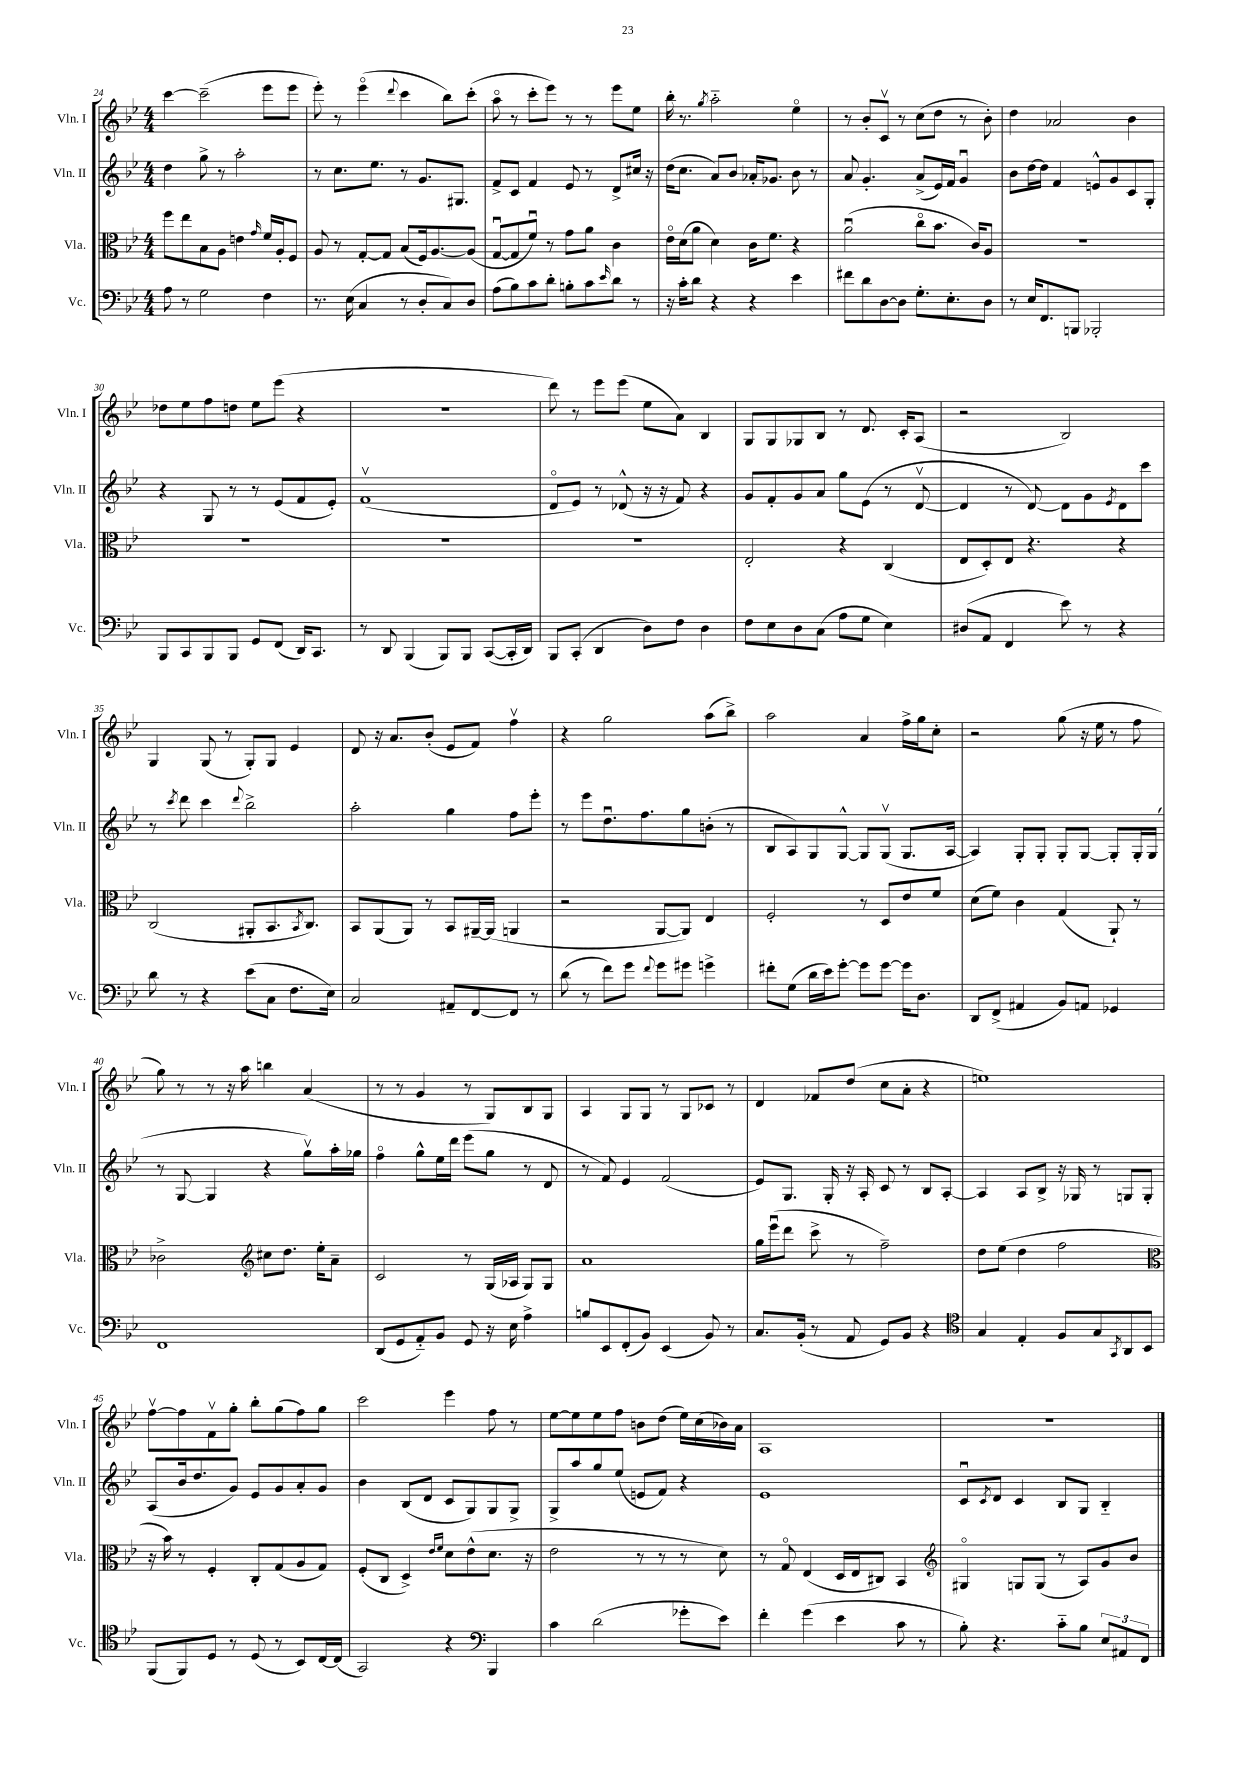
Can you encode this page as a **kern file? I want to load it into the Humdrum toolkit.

**kern	**kern	**kern	**kern
*staff4	*staff3	*staff2	*staff1
*clefF4	*clefC3	*clefG2	*clefG2
*k[b-e-]	*k[b-e-]	*k[b-e-]	*k[b-e-]
*M4/4	*M4/4	*M4/4	*M4/4
8A\	8ff\L	4dd\	[4ccc\
8r	8ee-\	.	.
2G\	8B-\	8gg^\	(2ccc~\]
.	8A\J	8r	.
.	4e\	2aa'\	.
.	16qqg/	.	.
4F\	16f/LL	.	8eee-\L
.	16A'/J	.	.
.	8F/J	.	8eee-\J
=	=	=	=
8.r	8A/	8r	8eee-'\)
.	8r	8.cc\L	8r
(16E-\	.	.	.
4C/	[8G'/L	.	(4eee-o\
.	.	8.ee-\J	.
.	8G/]J	.	.
.	.	.	8qqddd/
8r	(8B-/L	8r	4ccc\
8D'/L	16F/k)	8.g/L	.
.	[8.A/	.	.
8C/)	.	.	8bb-\L)
.	.	8.G#/J	.
8D/J	(8A/]J	.	(8ccc'\J
=	=	=	=
(8A\L	[8Gu/L	8f^/L	8aao\
8B-\)	8G/]	8c/J	8r
8c\	8fu/J)	4f/	8ccc'\L
8d'\J	8r	.	8eee-\J)
8B'\L	8g\L	8e-/	8r
8c\	8a\J	8r	8r
16qqe-/	.	.	.
8d\J	4c\	8d^/L	8eee-\L
8r	.	16cc#/Jk	8ee-\J
.	.	16r	.
=	=	=	=
16r	16e-o\LL	(16dd\LK	16bb-'\
16c'\LK	(16d\J	8.cc\J	8.r
8d\J	8a\J	.	.
.	.	.	8qgg/
4r	4d\)	8a/L)	2aa'~\
.	.	8b-/J	.
4r	16c\LK	16a-'/LK	.
.	8.f\J	8.g-/J	.
4e-\	4r	8b-\	4ee-o\
.	.	8r	.
=	=	=	=
8f#\L	(2au\	8a/	8r
8d\	.	4.g'/	8b-'/L
[8D\	.	.	8cv/J
8D\]J	.	.	8r
8.G'\L	8cco\L	(8a^/L	(8cc\L
.	8.b-\J	16e-/L)	8dd\J
8.E-'\	.	16f/JJ	.
.	.	4gu/	8r
.	16c/LK)	.	.
8D\J	8A/J	.	8b-'\)
=	=	=	=
8r	1r	8b-\L	4dd\
16E-/LK	.	[16dd\L	.
8.FF/	.	16dd\]JJ	.
.	.	4f/	2a-/
8BBB/J	.	.	.
2BBB-'/	.	8e^^/L	.
.	.	8g/	.
.	.	8c/	4b-\
.	.	8G'/J	.
=	=	=	=
8BBB-/L	1r	4r	8dd-\L
8CC/	.	.	8ee-\
8BBB-/	.	8G/	8ff\
8BBB-/J	.	8r	8dd\J
8GG/L	.	8r	8ee-\L
(8FF/J	.	(8e-/L	(8eee-\J
16DD/LK)	.	8f/	4r
8.CC/J	.	.	.
.	.	8e-'/J)	.
=	=	=	=
8r	1r	(1fv	1r
8DD/	.	.	.
(4BBB-/	.	.	.
8BBB-/L)	.	.	.
8BBB-/J	.	.	.
([8CC/L	.	.	.
16CC'/]L	.	.	.
16DD/JJ)	.	.	.
=	=	=	=
8BBB-/L	1r	8do/L	8ddd\)
(8CC'/J	.	8e-/J)	8r
4DD/	.	8r	8eee-\L
.	.	(8d-^^/	(8eee-\J
8D\L)	.	16r	8ee-\L
.	.	16r	.
8F\J	.	8f/)	8a\J)
4D\	.	4r	4B-/
=	=	=	=
8F\L	2E-'/	8g/L	8G/L
8E-\	.	8f'/	8G/
8D\	.	8g/	8G-/
(8C\J	.	8a/J	8B-/J
8A\L	4r	8gg\L	8r
8G\J	.	(8e-\J	8.d/
4E-\)	(4C/	8r	.
.	.	.	16c'/LK
.	.	[8dv/	(8A/J
=	=	=	=
(8D#/L	8E-/L	4d/]	2r
8AA/J	8D'/)	.	.
4FF/	8E-/J	8r	.
.	4.r	[8d/)	.
8e-\)	.	8d\]L	2B-/)
8r	.	8g\	.
.	.	8qe-/	.
4r	4r	8d\	.
.	.	8ccc\J	.
=	=	=	=
8d\	(2C/	8r	4G/
.	.	8qccc/	.
8r	.	8ddd\	.
4r	.	4ccc\	(8G/
.	.	.	8r
.	.	8qqddd/	.
(8e-\L	8AA#'/L	2bb-^\	8G'/L)
8C\J	8.BB-/	.	8G/J
8.F\L	.	.	4e-/
.	8qBB-/	.	.
.	8.C/J)	.	.
16E-\Jk)	.	.	.
=	=	=	=
2C/	8BB-/L	2aa'\	8d/
.	(8AA/	.	16r
.	.	.	8.a/L
.	8AA/J)	.	.
.	8r	.	(8b-'/J
8AA#~/L	8BB-/L	4gg\	8e-/L
[8FF/	[16AA#~/L	.	8f/J)
.	(16AA#/]JJ	.	.
8FF/]J	4AA/	8ff\L	4ffv\
8r	.	8eee-'\J	.
=	=	=	=
(8d\	2r	8r	4r
8r	.	8eee-\L	.
8f\L)	.	8.ddu\	2gg\
8g\J	.	.	.
.	.	8.ff\	.
8qqf/	.	.	.
8g\L	[8AA/L	.	.
8g#\J	8AA/]J)	8gg\	.
4g^\	4E-/	(8b'\J	(8aa\L
.	.	8r	8bb-^\J)
=	=	=	=
8f#'\L	2F'/	8B-/L	2aa\
(8G\J	.	8A/)	.
16d\LL	.	8G/	.
16e-\J)	.	.	.
[8g'\J	.	[8G^^/J	.
8g\]L	8r	8G/]L	4a/
[8g\J	8D/L	(8Gv/J	.
16g\]LK	8e-/	8.G/L	16ff^\LL
8.D\J	.	.	16gg\J
.	8f/J	.	8cc'\J
.	.	[16A/Jk	.
=	=	=	=
8DD/L	(8d\L	4A/])	2r
(8FF^/J	8f\J)	.	.
4AA#/	4c\	8G'/L	.
.	.	8G'/J	.
8BB-/L)	(4G/	8G'/L	(8gg\
8AA/J	.	[8G/J	16r
.	.	.	16ee-\
4GG-/	8AA`/)	8G'/]L	8r
.	8r	16G'/L	8ff\
.	.	(16G/JJ	.
=	=	=	=
1FF	2c-^\	8r	8gg\)
.	.	[8G/	8r
.	.	4G/]	8r
.	.	.	16r
.	.	.	16aa\
*	*clefG2	*	*
.	8cc#\L	4r	4bb\
.	8.dd\J	.	.
.	.	8ggv\L)	(4a/
.	16ee-'\LK	.	.
.	8a~\J	16aa'\L	.
.	.	16gg-\JJ	.
=	=	=	=
(8DD/L	2c/	4ffo\	8r
8GG/	.	.	8r
8AA'~/)	.	8gg^^\L	4g/
8BB-/J	.	16ee-\L	.
.	.	16ddd\JJ	.
8GG/	8r	(8eee-\L	8r
16r	(16G/LL	8gg\J	8G/L)
16E-\	16A-/JJ	.	.
4A^\	8G/L)	8r	8B-/
.	8G/J	8d/	8G/J
=	=	=	=
8B/L	1a	8r	4A/
8EE-/	.	8f/)	.
(8FF'/	.	4e-/	8G/L
8BB-/J)	.	.	8G/J
(4EE-/	.	(2f/	8r
.	.	.	8G/L
8BB-/)	.	.	8c-/J
8r	.	.	8r
=	=	=	=
8.C/L	16gg\LL	8e-/L)	4d/
.	(16eee-u\J	.	.
.	8ddd\J	8.G/J	.
(16BB-'/Jk	.	.	.
8r	8ccc^\	.	8f-/L
.	.	16G'/	.
8AA/	8r	16r	(8dd/J
.	.	16A'/	.
8GG/L)	2ff~\)	8c/	8cc\L
8BB-/J	.	8r	8a'\J
4r	.	8B-/L	4r
.	.	[8A'/J	.
=	=	=	=
*clefC4	*	*	*
4G/	8dd\L	4A/]	1ee)
.	(8ee-\J	.	.
4E-'/	4dd\	8A/L	.
.	.	8B-^/J	.
8F/L	2ff\	16r	.
.	.	16G-/	.
8G/	.	8r	.
8qGG/	.	.	.
8AA/	.	8G/L	.
8BB-/J	.	8G'/J	.
=	=	=	=
*	*clefC3	*	*
(8FF/L	16r	(8A/L	[8ffv\L
.	16b-\)	.	.
8FF/)	8r	16b-/k	8ff\]
.	.	8.dd/	.
8D/J	4F'/	.	8fv\
8r	.	8g/J)	8gg'\J
(8D/	8C'/L	8e-/L	8bb-'\L
8r	(8G/	8g/	(8gg\
8BB-/L)	8A/	8a'/	8ff\)
[16C/L	8G/J)	8g/J	8gg\J
(16C/]JJ	.	.	.
=	=	=	=
2GG/)	(8F'/L	4b-\	2ccc\
.	8C/J	.	.
.	4D^/)	(8B-/L	.
.	.	8d/J	.
.	16qqe-/LL	.	.
.	16qqf/JJ	.	.
4r	8d\L	8c/L	4eee-\
.	(8e-^^\	8G/)	.
*clefF4	*	*	*
4BBB-/	8.d\J	8G/	8ff\
.	.	8G^/J	8r
.	16r	.	.
=	=	=	=
4c\	2e-\	8G^/L	[8ee-\L
.	.	8aa/	8ee-\]
(2d\	.	8gg/	8ee-\
.	.	(8ee-/J	8ff\J
.	8r	8e/L	8b\L
.	8r	8f/J)	(8dd\J
8g-'\L	8r	4r	16ee-\LL)
.	.	.	(16cc\
8e-\J)	8d\)	.	16b-\)
.	.	.	16a\JJ
=	=	=	=
4f'\	8r	1e-	1A
.	8Go/	.	.
(4g\	(4E-/	.	.
4e-\	16D/LL	.	.
.	16E-/J	.	.
.	8C#/J)	.	.
8c\	4BB-/	.	.
8r	.	.	.
=	=	=	=
*	*clefG2	*	*
8B-'\)	4G#o/	8cu/L	1r
.	.	8qc/	.
4.r	.	8d/J	.
.	8G/L	4c/	.
.	(8G/J	.	.
8c'~\L	8r	8B-/L	.
8B-\J	8A/L)	8G/J	.
12E-/L	8g/	4B-'~/	.
12AA#/	.	.	.
.	8b-/J	.	.
12FF/J	.	.	.
==	==	==	==
*-	*-	*-	*-
